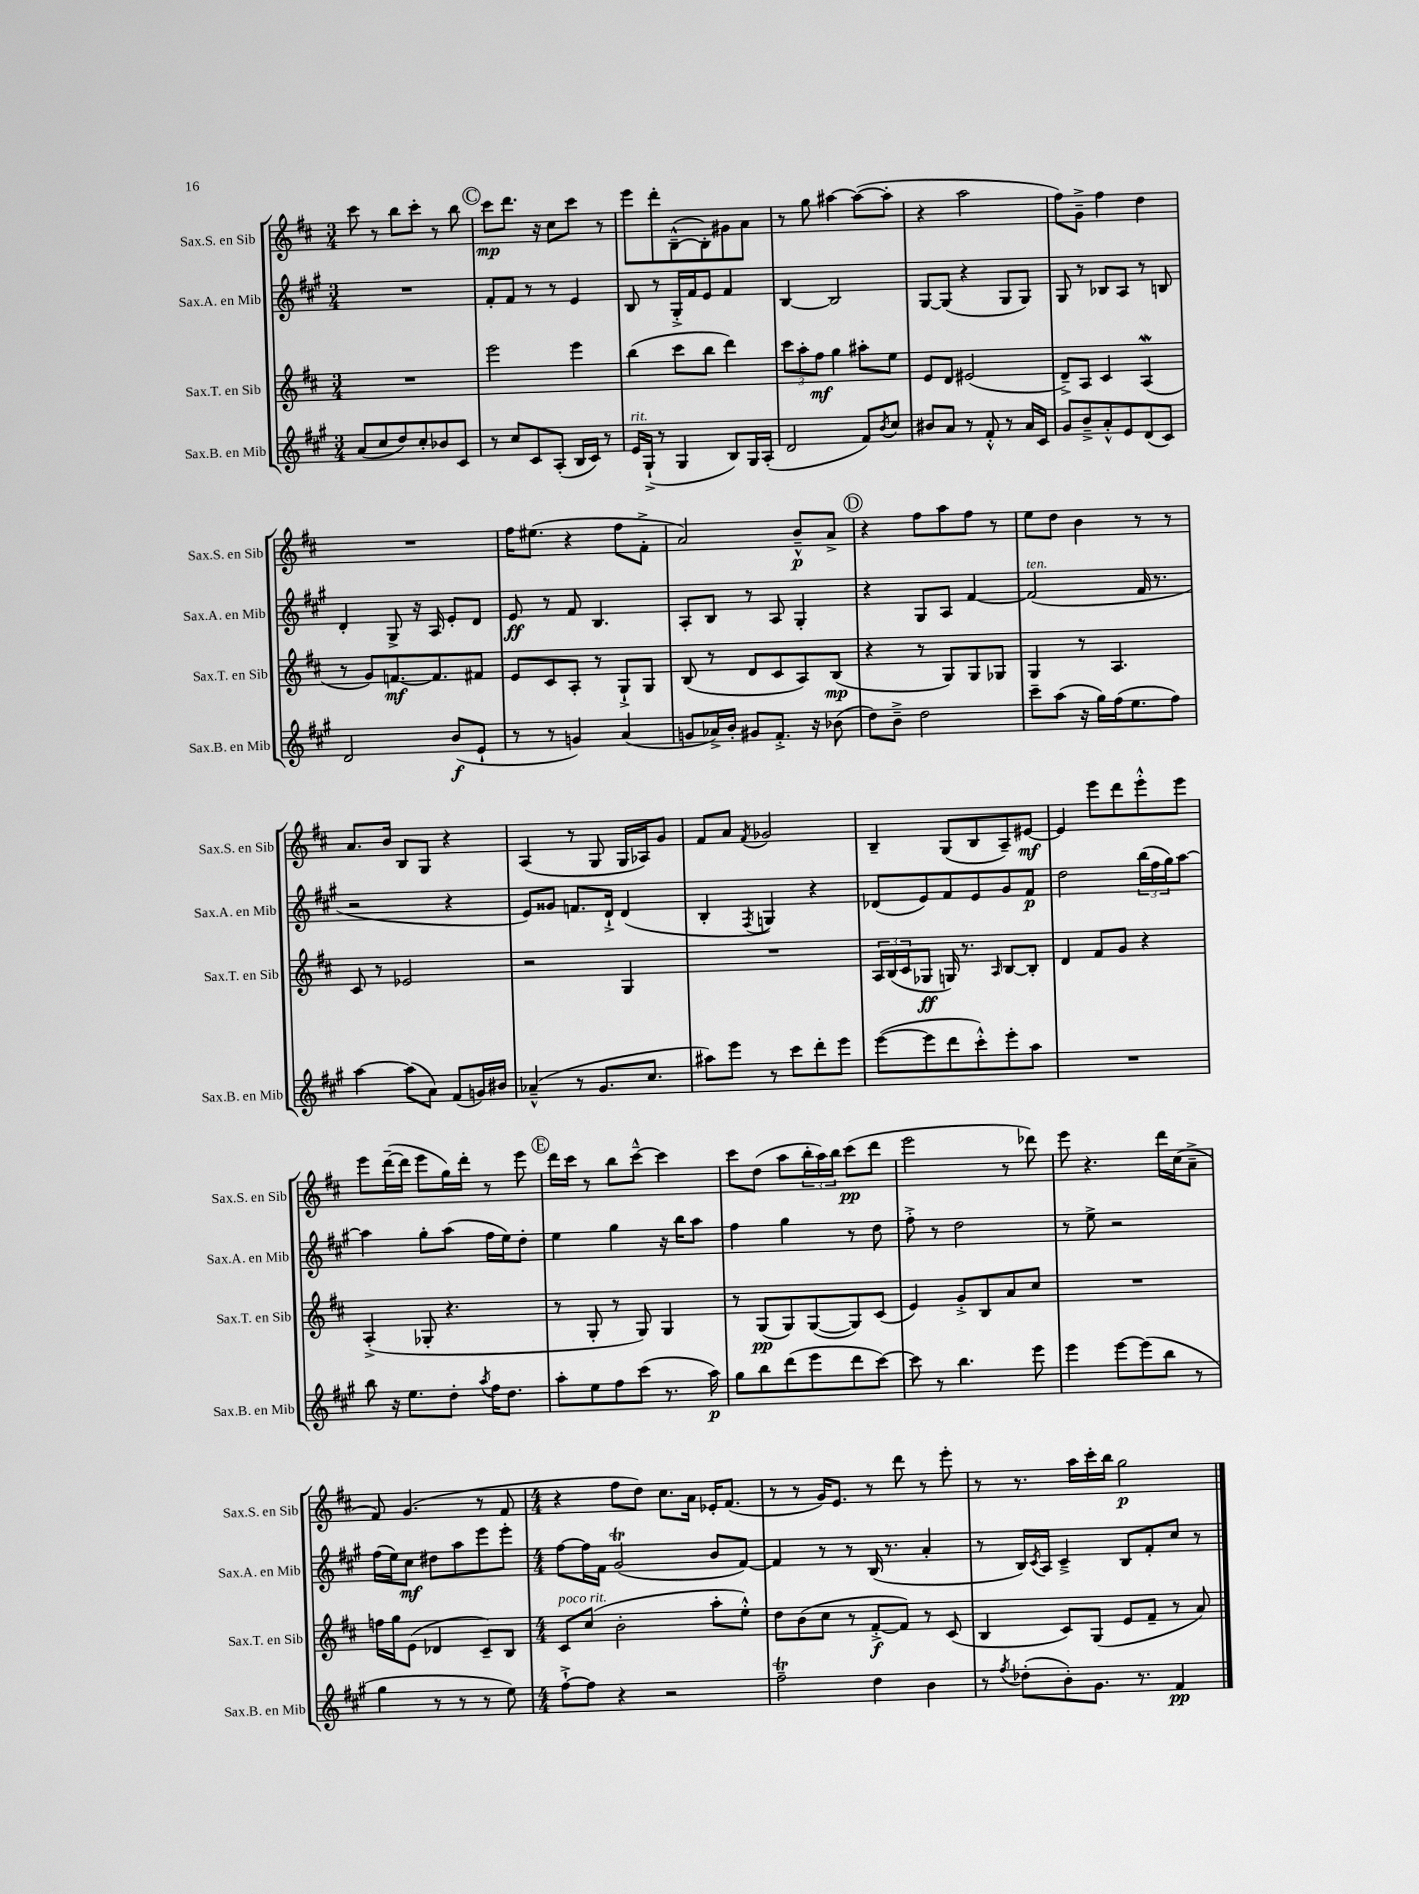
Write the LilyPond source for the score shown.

<<
\new StaffGroup <<
\new Staff = "s0" \with { instrumentName = "Sax.S. en Sib" shortInstrumentName = "Sax.S. en Sib" } {
    \clef treble \key d \major \numericTimeSignature \time 3/4
    cis'''8 r8 b''8 cis'''8-. r8 b''8 |
    \mark \markup { \circle "C" } cis'''8\mp d'''8. r16 cis''8 cis'''8 r8 |
    e'''8 d'''8-. b8~---^( b8-.) gis'8 a'8 |
    r8 g''8 ais''4~ ais''8~( ais''8-. |
    r4 a''2 |
    fis''8) g'8---> fis''4 d''4 |
    R2. |
    fis''16 eis''8.( r4 fis''8 fis'8-.-> |
    a'2) b'8---^\p a'8-> |
    \mark \markup { \circle "D" } r4 fis''8 a''8 fis''8 r8 |
    e''8 d''8 b'4 r8 r8 |
    a'8. b'16 b8 g8 r4 |
    a4( r8 g8 g16 aes16) g'8 |
    fis'8 a'8 \acciaccatura { fis'8 } ges'2 |
    b4-- g8( b8 a8--) eis'8~\mf |
    eis'4 e'''8 d'''8 e'''8-.-^ e'''8 |
    e'''8 d'''16~--( d'''16 e'''8 g''16) d'''16-. r8 e'''8 |
    \mark \markup { \circle "E" } d'''16 cis'''16 r8 b''8 cis'''8~---^ cis'''4 |
    cis'''8 d''8( a''8 \tuplet 3/2 { b''16-. a''16) b''16 } cis'''8\pp( d'''8 |
    e'''2 r8 des'''8) |
    e'''8 r4. d'''16 cis''16( a'8---> |
    fis'8) g'4.( r8 fis'8 |
    \numericTimeSignature \time 4/4 r4 fis''8 d''8) cis''8. a'16 ees'16-. fis'8.( |
    r8 r8 g'16) e'8. r8 d'''8 r8 e'''8-. |
    r8 r8. a''16 cis'''16-. b''16 g''2\p \bar "|." |
}
\new Staff = "s1" \with { instrumentName = "Sax.A. en Mib" shortInstrumentName = "Sax.A. en Mib" } {
    \clef treble \key a \major \numericTimeSignature \time 3/4
    R2. |
    \mark \markup { \circle "C" } fis'8-. fis'8 r8 r8 e'4 |
    b8 r8 gis16-.-> fis'16 e'8 fis'4 |
    b4~ b2 |
    gis8~ gis8( r4 gis8 gis8) |
    gis8 r8 bes8 a8 r8 b8 |
    d'4-. gis8-> r16 a16 e'8-. d'8 |
    e'8\ff r8 fis'8 b4. |
    a8-. b8 r8 a8 gis4-. |
    \mark \markup { \circle "D" } r4 gis8 a8 fis'4~ |
    fis'2^\markup { \italic "ten." }( fis'16 r8. |
    r2 r4 |
    e'8) gisis'8 f'8. d'16-!-> d'4( |
    b4-. \acciaccatura { fis8 } g4) r4 |
    des'8( e'8) fis'8 e'8 gis'8 fis'8\p |
    d''2 \tuplet 3/2 { b''16( fis''16 gis''16) } a''8~ |
    a''4 gis''8-. a''8( fis''16 e''16) d''8-. |
    \mark \markup { \circle "E" } e''4 gis''4 r16 b''16 a''8 |
    fis''4 gis''4 r8 d''8 |
    fis''8-.-> r8 d''2 |
    r8 e''8-> r2 |
    fis''16( e''16) cis''8\mf dis''8 a''8 e'''8 e'''8-. |
    \numericTimeSignature \time 4/4 fis''8~ fis''16 fis'16 gis'2\trill( b'8 fis'8~) |
    fis'4 r8 r8 b16( r8. a'4-. |
    r8 b16) \acciaccatura { cis'8 } a16 cis'4---> b8 fis'8-. cis''8 r8 \bar "|." |
}
\new Staff = "s2" \with { instrumentName = "Sax.T. en Sib" shortInstrumentName = "Sax.T. en Sib" } {
    \clef treble \key d \major \numericTimeSignature \time 3/4
    R2. |
    \mark \markup { \circle "C" } e'''2 e'''4 |
    b''4( cis'''8 b''8 d'''4) |
    \tuplet 3/2 { cis'''8 a''8-. fis''8\mf } g''4 ais''8-. e''8 |
    e'8 d'8 eis'2( |
    d'8--->) a8 cis'4 a4\mordent( |
    r8 g'8) f'8.~\mf f'8. fis'8 |
    e'8 cis'8 a8-. r8 g8-!-> g8 |
    b8( r8 d'8 cis'8 a8) b8\mp( |
    \mark \markup { \circle "D" } r4 r8 g8) g8 ges8 |
    g4 r8 a4. |
    cis'8 r8 ees'2 |
    r2 g4 |
    R2. |
    \tuplet 3/2 { a16 b16( cis'16 } ges8\ff g16) r8. \grace { a16 } b8~ b8-. |
    d'4 fis'8 g'8 r4 |
    a4-.->( ges8-. r4. |
    \mark \markup { \circle "E" } r8 g8-. r8 g8) g4 |
    r8 g8\pp( g8) g8~( g8) cis'8( |
    e'4) g'8-.-> b8 a'8 cis''8 |
    R2. |
    f''16 g''16 e'8( des'4 cis'8--) b8 |
    \numericTimeSignature \time 4/4 cis'8^\markup { \italic "poco rit." } cis''8( b'2-. a''8-. e''8-.-^) |
    d''8 b'8( cis''8 r8 fis'8~-.->\f fis'8) r8 cis'8( |
    b4 cis'8) g8( e'8 fis'8-- r8 a'8) \bar "|." |
}
\new Staff = "s3" \with { instrumentName = "Sax.B. en Mib" shortInstrumentName = "Sax.B. en Mib" } {
    \clef treble \key a \major \numericTimeSignature \time 3/4
    a'8( cis''8 d''8) cis''8-. bes'8 cis'8 |
    \mark \markup { \circle "C" } r8 cis''8 cis'8 a8-.( b16 cis'16) r8 |
    e'16^\markup { \italic "rit." } gis16-!->( r8 gis4 b8) gis16 a16-.( |
    d'2 fis'8) \acciaccatura { b'8 } cis''8 |
    bis'8 a'8 r8 fis'8-.-^ r8 a'16 cis'16 |
    gis'8 b'8---> a'8-.-^ e'8 d'8( cis'8) |
    d'2 b'8\f( e'8-! |
    r8 r8 g'4) a'4( |
    g'8 aes'16->) b'16-. gis'8 fis'8.-.-> r16 bes'8( |
    \mark \markup { \circle "D" } d''8) b'8---> d''2 |
    cis'''8-- a''8( r16 gis''16) fis''16( e''8. fis''8) |
    a''4~ a''8( a'8) fis'8( g'16) bis'16 |
    aes'4---^( r8 gis'8. cis''8. |
    ais''8) e'''8 r8 cis'''8 d'''8-. e'''8 |
    e'''8~( e'''8 d'''8 cis'''8-.-^) e'''8-. a''8 |
    R2. |
    b''8 r16 e''8. d''8-. \acciaccatura { a''8 } fis''16 d''8. |
    \mark \markup { \circle "E" } a''8-. e''8 fis''8 cis'''8( r8. a''16\p) |
    gis''8 b''8 d'''8( e'''8 d'''8 cis'''8~) |
    cis'''8 r8 b''4. e'''8 |
    e'''4 e'''8~ e'''8( b''8 r8 |
    gis''4 r8 r8 r8 e''8) |
    \numericTimeSignature \time 4/4 fis''8~-!-> fis''8 r4 r2 |
    fis''2--\trill d''4 b'4 |
    r8 \acciaccatura { fis''8 } des''8-.( b'8-.) gis'8. r8. fis'4\pp \bar "|." |
}
>>
>>
\layout { \context { \Score \remove "Bar_number_engraver" } }
